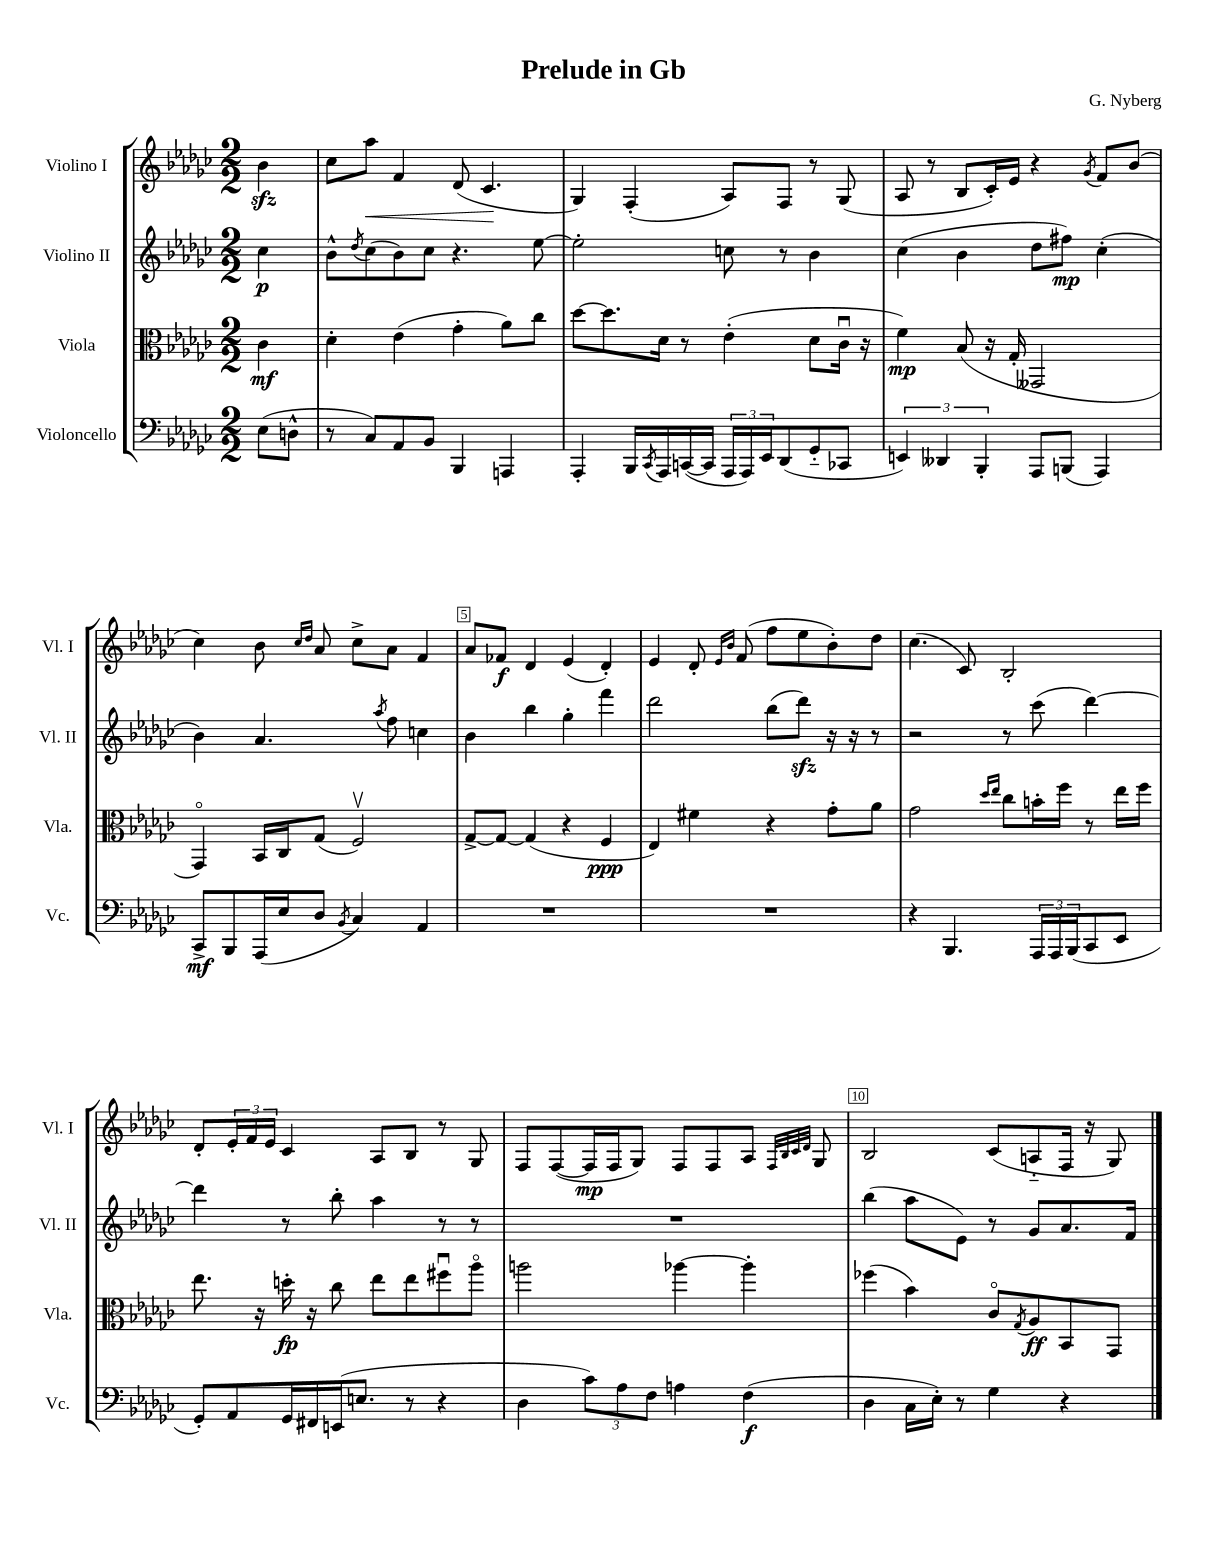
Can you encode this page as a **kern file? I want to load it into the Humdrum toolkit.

**kern	**kern	**kern	**kern
*staff4	*staff3	*staff2	*staff1
*clefF4	*clefC3	*clefG2	*clefG2
*k[b-e-a-d-g-c-]	*k[b-e-a-d-g-c-]	*k[b-e-a-d-g-c-]	*k[b-e-a-d-g-c-]
*M2/2	*M2/2	*M2/2	*M2/2
(8E-	4c-	4cc-	4b-
8D^^	.	.	.
=	=	=	=
8r	4d-'	8b-^^	8cc-
.	.	8qdd-	.
8C-)	.	(8cc-	8aa-
8AA-	(4e-	8b-)	4f
8BB-	.	8cc-	.
4BBB-	4g-'	4.r	(8d-
.	.	.	4.c-
4AAA	8a-)	.	.
.	8cc-	[8ee-	.
=	=	=	=
4AAA-'	[8dd-	2ee-']	4G-)
.	8.dd-]	.	.
16BBB-	.	.	(4F'
8qCC-	.	.	.
16AAA-	16d-	.	.
([16CC	8r	.	.
16CC]	.	.	.
24AAA-	(4e-'	8cc	8A-)
24AAA-)	.	.	.
24EE-	.	.	.
(8DD-	.	8r	8F
8GG-'~	8d-	4b-	8r
8CC-	16c-u	.	(8G-
.	16r	.	.
=	=	=	=
6EE)	4f)	(4cc-	8A-
.	.	.	8r
6DD--	.	.	.
.	(8B-	4b-	8B-
6BBB-'	.	.	.
.	16r	.	16c-')
.	16G-'	.	16e-
8AAA-	2GG--	8dd-	4r
(8BBB	.	8ff#)	.
.	.	.	8qg-
4AAA-)	.	(4cc-'	8f
.	.	.	(8b-
=	=	=	=
8CC-^	4GG-o)	4b-)	4cc-)
8BBB-	.	.	.
(16AAA-	16BB-	4.a-	8b-
16E-	16C-	.	.
.	.	.	16qqcc-
.	.	.	16qqdd-
8D-	(8G-	.	8a-
8qBB-	.	.	.
4C-)	2Fv)	.	8cc-^
.	.	8qaa-	.
.	.	8ff	8a-
4AA-	.	4cc	4f
=	=	=	=
1r	[8G-^	4b-	8a-
.	8G-_	.	8f-
.	(4G-]	4bb-	4d-
.	4r	4gg-'	(4e-
.	4F	4fff	4d-')
=	=	=	=
1r	4E-)	2ddd-	4e-
.	4f#	.	8d-'
.	.	.	16qqe-
.	.	.	16qqb-
.	.	.	(8f
.	4r	(8bb-	8ff
.	.	8ddd-)	8ee-
.	8g-'	16r	8b-')
.	.	16r	.
.	8a-	8r	8dd-
=	=	=	=
4r	2g-	2r	(4.cc-
4.BBB-	.	.	.
.	.	.	8c-)
.	16qqdd-	.	.
.	16qqee-	.	.
.	8cc-	8r	2B-'
24AAA-	16b'	(8ccc-	.
24AAA-	.	.	.
.	16ff	.	.
(24BBB-	.	.	.
8CC-	8r	[4ddd-)	.
8EE-	16ee-	.	.
.	16ff	.	.
=	=	=	=
8GG-')	8.ee-	4ddd-]	8d-'
8AA-	.	.	24e-'
.	.	.	24f
.	16r	.	.
.	.	.	24e-
16GG-	16dd'	8r	4c-
16FF#	16r	.	.
(16EE	8cc-	8bb-'	.
8.E	.	.	.
.	8ee-	4aa-	8A-
8r	8ee-	.	8B-
4r	8ff#u	8r	8r
.	8aa-o	8r	8G-
=	=	=	=
4D-	2aa	1r	8F
.	.	.	([8F
12c-)	.	.	16F]
.	.	.	16F
12A-	.	.	.
.	.	.	8G-)
12F	.	.	.
4A	[4aa-	.	8F
.	.	.	8F
(4F	4aa-']	.	8A-
.	.	.	32qqF
.	.	.	32qqB-
.	.	.	32qqc-
.	.	.	32qqd-
.	.	.	8G-
=	=	=	=
4D-	(4ff-	(4bb-	2B-
16C-	4b-)	8aa-	.
16E-')	.	.	.
8r	.	8e-)	.
4G-	8c-o	8r	(8c-
.	8qG-	.	.
.	8A-	8g-	8A'~
4r	8BB-	8.a-	16F
.	.	.	16r
.	8GG-	.	8G-)
.	.	16f	.
==	==	==	==
*-	*-	*-	*-
